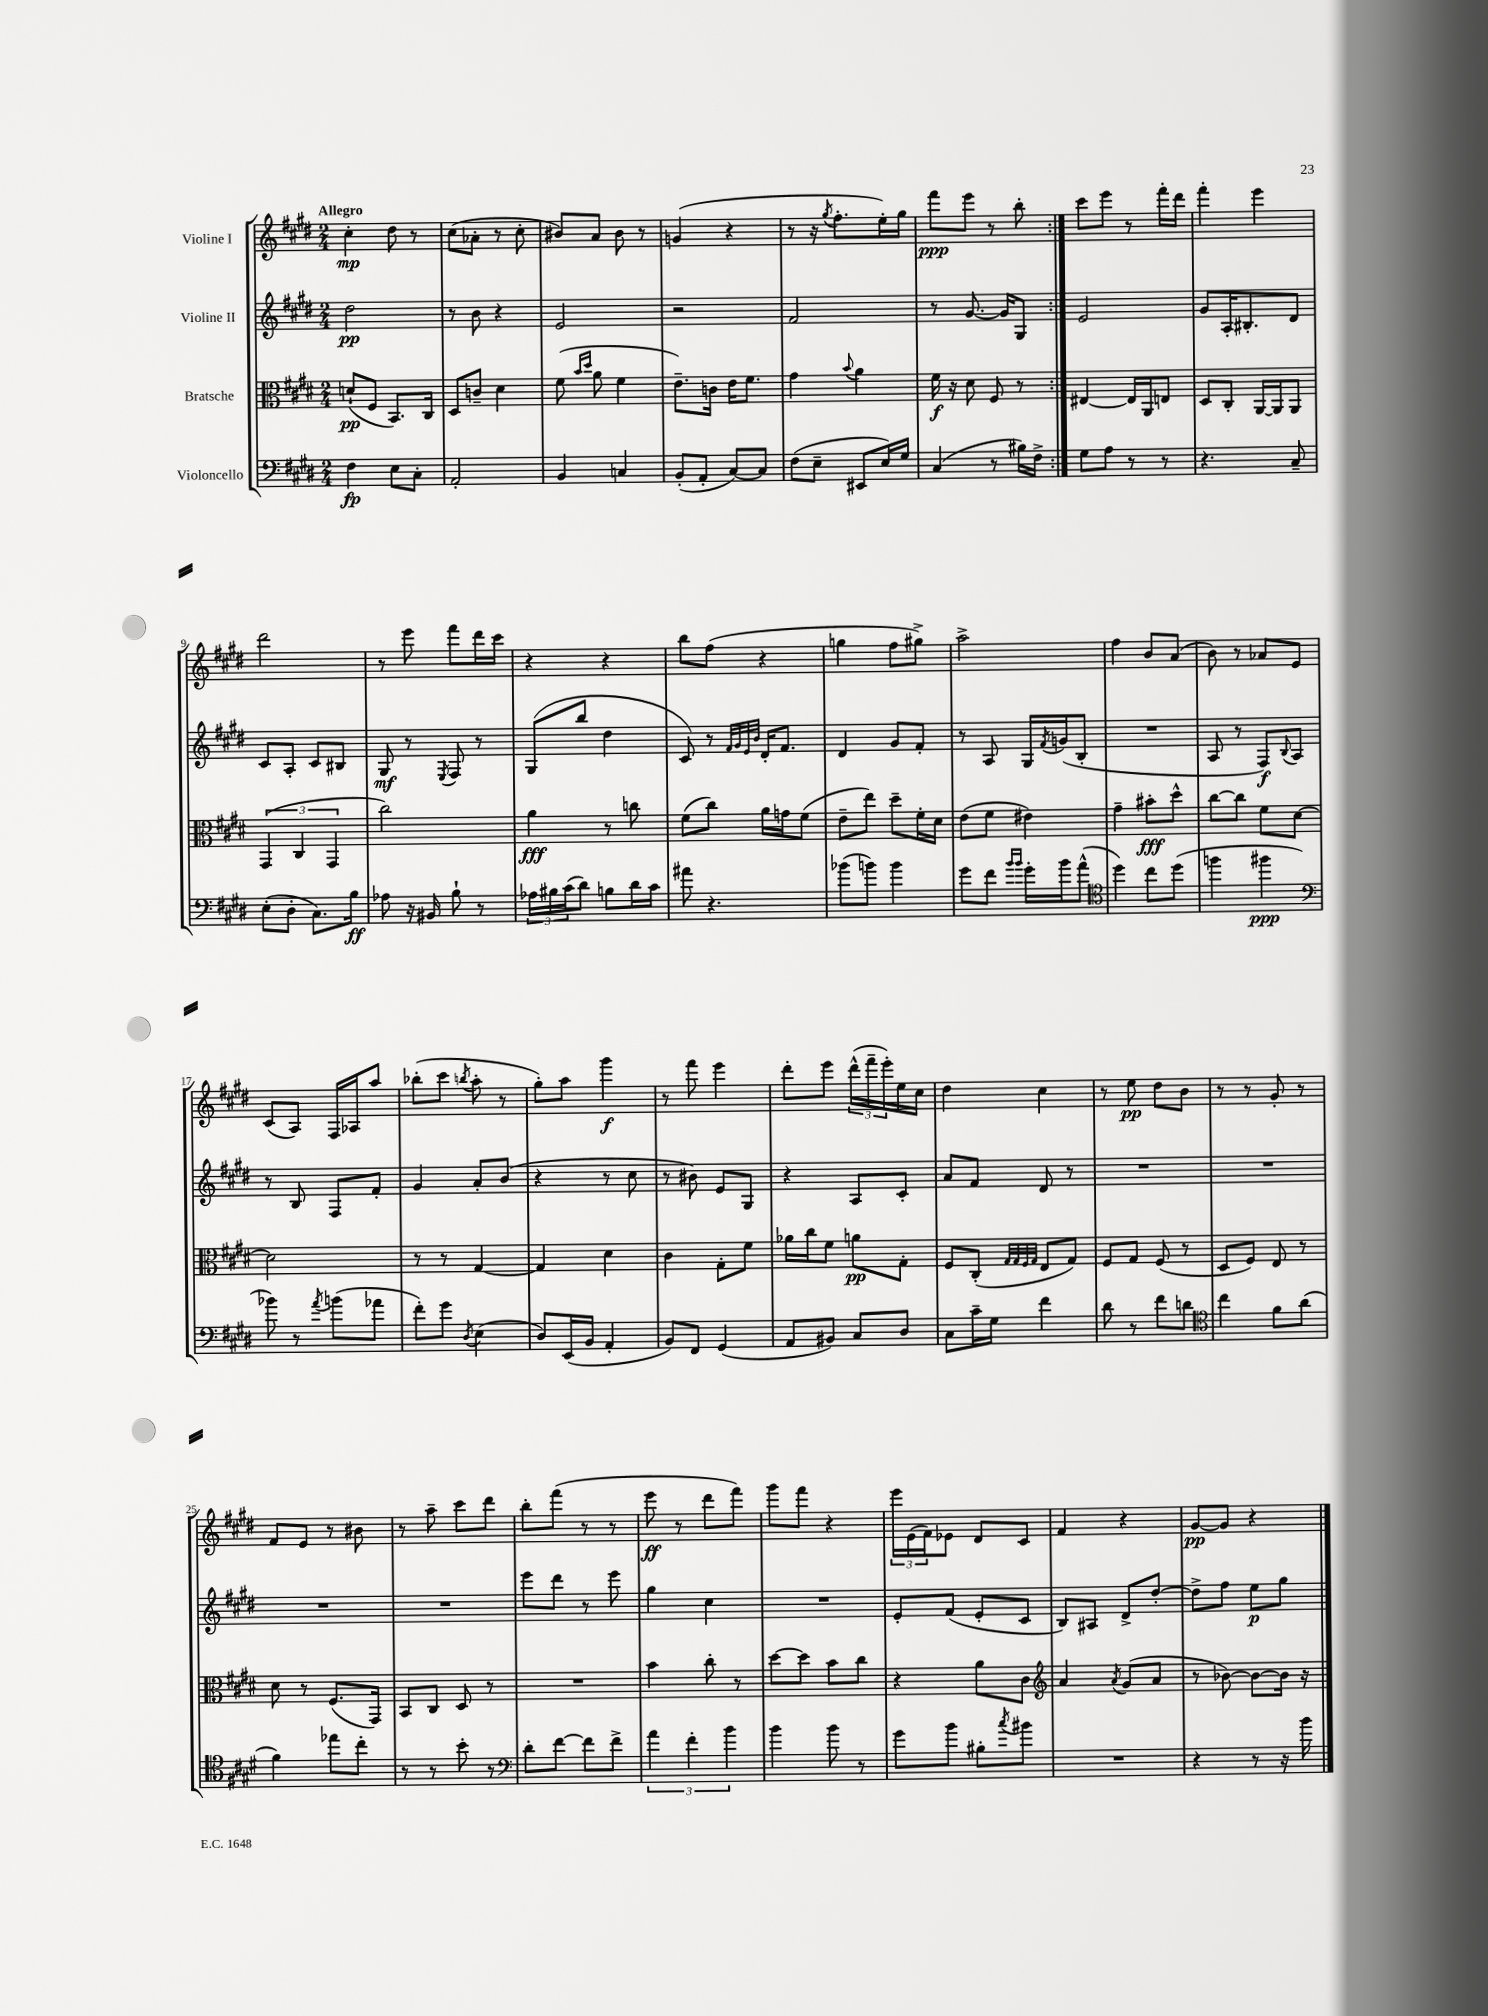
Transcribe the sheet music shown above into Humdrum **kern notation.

**kern	**kern	**kern	**kern
*staff4	*staff3	*staff2	*staff1
*clefF4	*clefC3	*clefG2	*clefG2
*k[f#c#g#d#]	*k[f#c#g#d#]	*k[f#c#g#d#]	*k[f#c#g#d#]
*M2/4	*M2/4	*M2/4	*M2/4
4F#\	(8d`/L	2dd#\	4cc#'\
.	8F#/J	.	.
8E\L	8.BB/L)	.	8dd#\
8C#'\J	.	.	8r
.	16C#/Jk	.	.
=	=	=	=
2AA'/	8D#/L	8r	(8cc#\L
.	8c~/J	8b\	8a-'\J
.	4d#\	4r	8r
.	.	.	8cc#'\
=	=	=	=
4BB/	(8f#\	2e/	8b#/L)
.	16qqb/LL	.	.
.	16qqdd#/JJ	.	.
.	8a\	.	8a/J
4C/	4f#\	.	8b#\
.	.	.	8r
=	=	=	=
(8BB'/L	8.e~\L)	2r	(4g/
8AA'/J	.	.	.
.	16c\Jk	.	.
[8C#/L)	16e\LK	.	4r
.	8.f#\J	.	.
8C#/]J	.	.	.
=	=	=	=
(8F#\L	4g#\	2f#/	8r
8E~\J	.	.	16r
.	.	.	8qgg#/
.	.	.	8.ff#'\L
.	8qqb/	.	.
8EE#/L	4a\	.	.
16E/L)	.	.	16ee'\L)
16G#/JJ	.	.	16gg#\JJ
=	=	=	=
(4C#/	16f#\	8r	8fff#\L
.	16r	.	.
.	8d#\	[8.g#/	8eee\J
8r	8F#/	.	8r
.	.	16g#/]LK	.
16B#\LL)	8r	8G#/J	8bb'\
16F#^\JJ	.	.	.
=:|!	=:|!	=:|!	=:|!
8G#\L	[4E#/	2e/	8ccc#\L
8A\J	.	.	8eee\J
8r	16E#/]LL	.	8r
.	16AA/J	.	.
8r	8E/J	.	16fff#'\LL
.	.	.	16ddd#\JJ
=	=	=	=
4.r	8D#/L	8g#/L	4fff#'\
.	8C#'/J	16A'/K	.
.	.	8.B#'/	.
.	[16AA/LL	.	4eee\
.	16AA/]J	.	.
8C#~/	8AA/J	8d#/J	.
=	=	=	=
(8E'\L	(6GG#/	8c#/L	2ddd#\
8D#'\J	.	8A'/J	.
.	6C#/	.	.
8.C#\L)	.	8c#/L	.
.	6GG#/	.	.
.	.	8B#/J	.
16B\Jk	.	.	.
=	=	=	=
8A-\	2cc#\)	8G#/	8r
16r	.	8r	8eee\
16BB#/	.	.	.
.	.	8qE/	.
8B`\	.	8F#/	8fff#\L
8r	.	8r	16ddd#\L
.	.	.	16ccc#\JJ
=	=	=	=
24A-\LL	4a\	(8G#/L	4r
24B#\	.	.	.
(24c#\J	.	.	.
8d#\J)	.	8bb/J	.
8B\L	8r	4dd#\	4r
16d#\L	8cc\	.	.
16c#\JJ	.	.	.
=	=	=	=
8a#\	(8f#\L	8c#/)	8bb\L
4.r	8cc#\J)	8r	(8ff#\J
.	.	32qqf#/LLL	.
.	.	32qqg#/	.
.	.	32qqe/	.
.	.	32qqb/JJJ	.
.	16a\LL	16d#'/LK	4r
.	16g\J	8.f#/J	.
.	(8f#\J	.	.
=	=	=	=
(8b-\L	8e~\L	4d#/	4gg\
8b\J)	8ee\J)	.	.
4b\	8dd#~\L	8g#/L	8ff#\L
.	16f#'\L	8f#'/J	8gg#^\J)
.	16d#\JJ	.	.
=	=	=	=
8g#\L	(8e\L	8r	2aa^\
8f#\J	8f#\J	8A/	.
16qqb/LL	.	.	.
16qqb/JJ	.	.	.
16g#'\LL	4e#\)	16G#/LL	.
.	.	8qf#/	.
16b\J	.	(16g/J	.
(8a^^\J	.	8B'/J	.
=	=	=	=
*clefC4	*	*	*
4dd#\)	4g#~\	2r	4ff#\
8cc#\L	8b#'\L	.	8b/L
(8dd#\J	8dd#^^\J	.	(8a/J
=	=	=	=
4ff\	[8cc#\L	8A/	8b\)
.	8cc#\]J	8r	8r
4ff#\	8f#\L	8F#/L)	8a-/L
.	.	8qqB/	.
.	[8d#\J	8A/J	8e/J
=	=	=	=
*clefF4	*	*	*
8b-\)	2d#\]	8r	(8c#/L
8r	.	8B/	8A/J)
8qa/	.	.	.
(8b\L	.	8F#/L	16F#/LL
.	.	.	16A-/J
8a-\J	.	8f#'/J	8aa/J
=	=	=	=
8f#'\L)	8r	4g#/	(8bb-'\L
8g#\J	8r	.	8ccc#\J
8qD#/	.	.	8qbb/
(4E\	[4G#/	8a'/L	8aa'\
.	.	(8b/J	8r
=	=	=	=
8D#/L)	4G#/]	4r	8gg#'\L)
(16EE/L	.	.	8aa\J
16BB/JJ	.	.	.
4AA'/	4d#\	8r	4ggg#\
.	.	8cc#\	.
=	=	=	=
8BB/L)	4c#\	8r	8r
8FF#/J	.	8b#\)	8fff#\
(4GG#/	8G#'\L	8e/L	4eee\
.	8f#\J	8G#/J	.
=	=	=	=
8AA/L	16a-\LL	4r	8ddd#'\L
.	16cc#\J	.	.
8BB#/J)	8f#\J	.	8eee\J
8C#/L	8a\L	8A/L	(24ddd#^^\LL
.	.	.	24fff#~\
.	.	.	24eee'\)
8D#/J	8G#'\J	8c#'/J	16ee\
.	.	.	16cc#\JJ
=	=	=	=
8C#\L	8F#/L	8a/L	4dd#\
16c#~\L	(8C#'/J	8f#/J	.
16G#\JJ	.	.	.
.	32qqG#/LLL	.	.
.	32qqG#/	.	.
.	32qqF#/	.	.
.	32qqG#/JJJ	.	.
4f#\	8E/L	8d#/	4cc#\
.	8G#/J)	8r	.
=	=	=	=
8d#\	8F#/L	2r	8r
8r	8G#/J	.	8ee\
8f#\L	(8F#/	.	8dd#\L
8d\J	8r	.	8b\J
=	=	=	=
*clefC4	*	*	*
4cc#\	8D#/L	2r	8r
.	8F#/J)	.	8r
8f#\L	8E/	.	8g#'/
(8a\J	8r	.	8r
=	=	=	=
4f#\)	8d#\	2r	8f#/L
.	8r	.	8e/J
8ee-\L	(8.F#/L	.	8r
8cc#'\J	.	.	8b#\
.	16GG#/Jk)	.	.
=	=	=	=
8r	8BB/L	2r	8r
8r	8C#/J	.	8aa~\
8b'\	8D#/	.	8ccc#\L
8r	8r	.	8ddd#\J
=	=	=	=
*clefF4	*	*	*
8d#'\L	2r	8eee\L	8bb'\L
[8f#\J	.	8ddd#\J	(8fff#\J
8f#\]L	.	8r	8r
8f#^\J	.	8eee\	8r
=	=	=	=
6a\	4b\	4gg#\	8eee\
.	.	.	8r
6f#'\	.	.	.
.	8cc#'\	4cc#\	8ddd#\L
6b\	.	.	.
.	8r	.	8fff#\J)
=	=	=	=
4b\	[8dd#\L	2r	8ggg#\L
.	8dd#\]J	.	8fff#\J
8b\	8b\L	.	4r
8r	8cc#\J	.	.
=	=	=	=
8g#\L	4r	8e'/L	24eee\LL
.	.	.	(24e\
.	.	.	24f#\J)
8b\J	.	(8f#/J	8e-\J
8B#'\L	8a\L	8e'/L	8d#/L
8qcc#/	.	.	.
8b#\J	8c#\J	8c#/J	8c#/J
=	=	=	=
*	*clefG2	*	*
2r	4a/	8B/L)	4f#/
.	.	8A#/J	.
.	8qa/	.	.
.	(8g#/L	8d#^/L	4r
.	8a/J	[8dd#'/J	.
=	=	=	=
4r	8r	8dd#^\]L	[8g#/L
.	[8b-\)	8ff#\J	8g#/]J
8r	8b-\_L	8ee\L	4r
16r	16b-\]Jk	8gg#\J	.
16b\	16r	.	.
==	==	==	==
*-	*-	*-	*-
